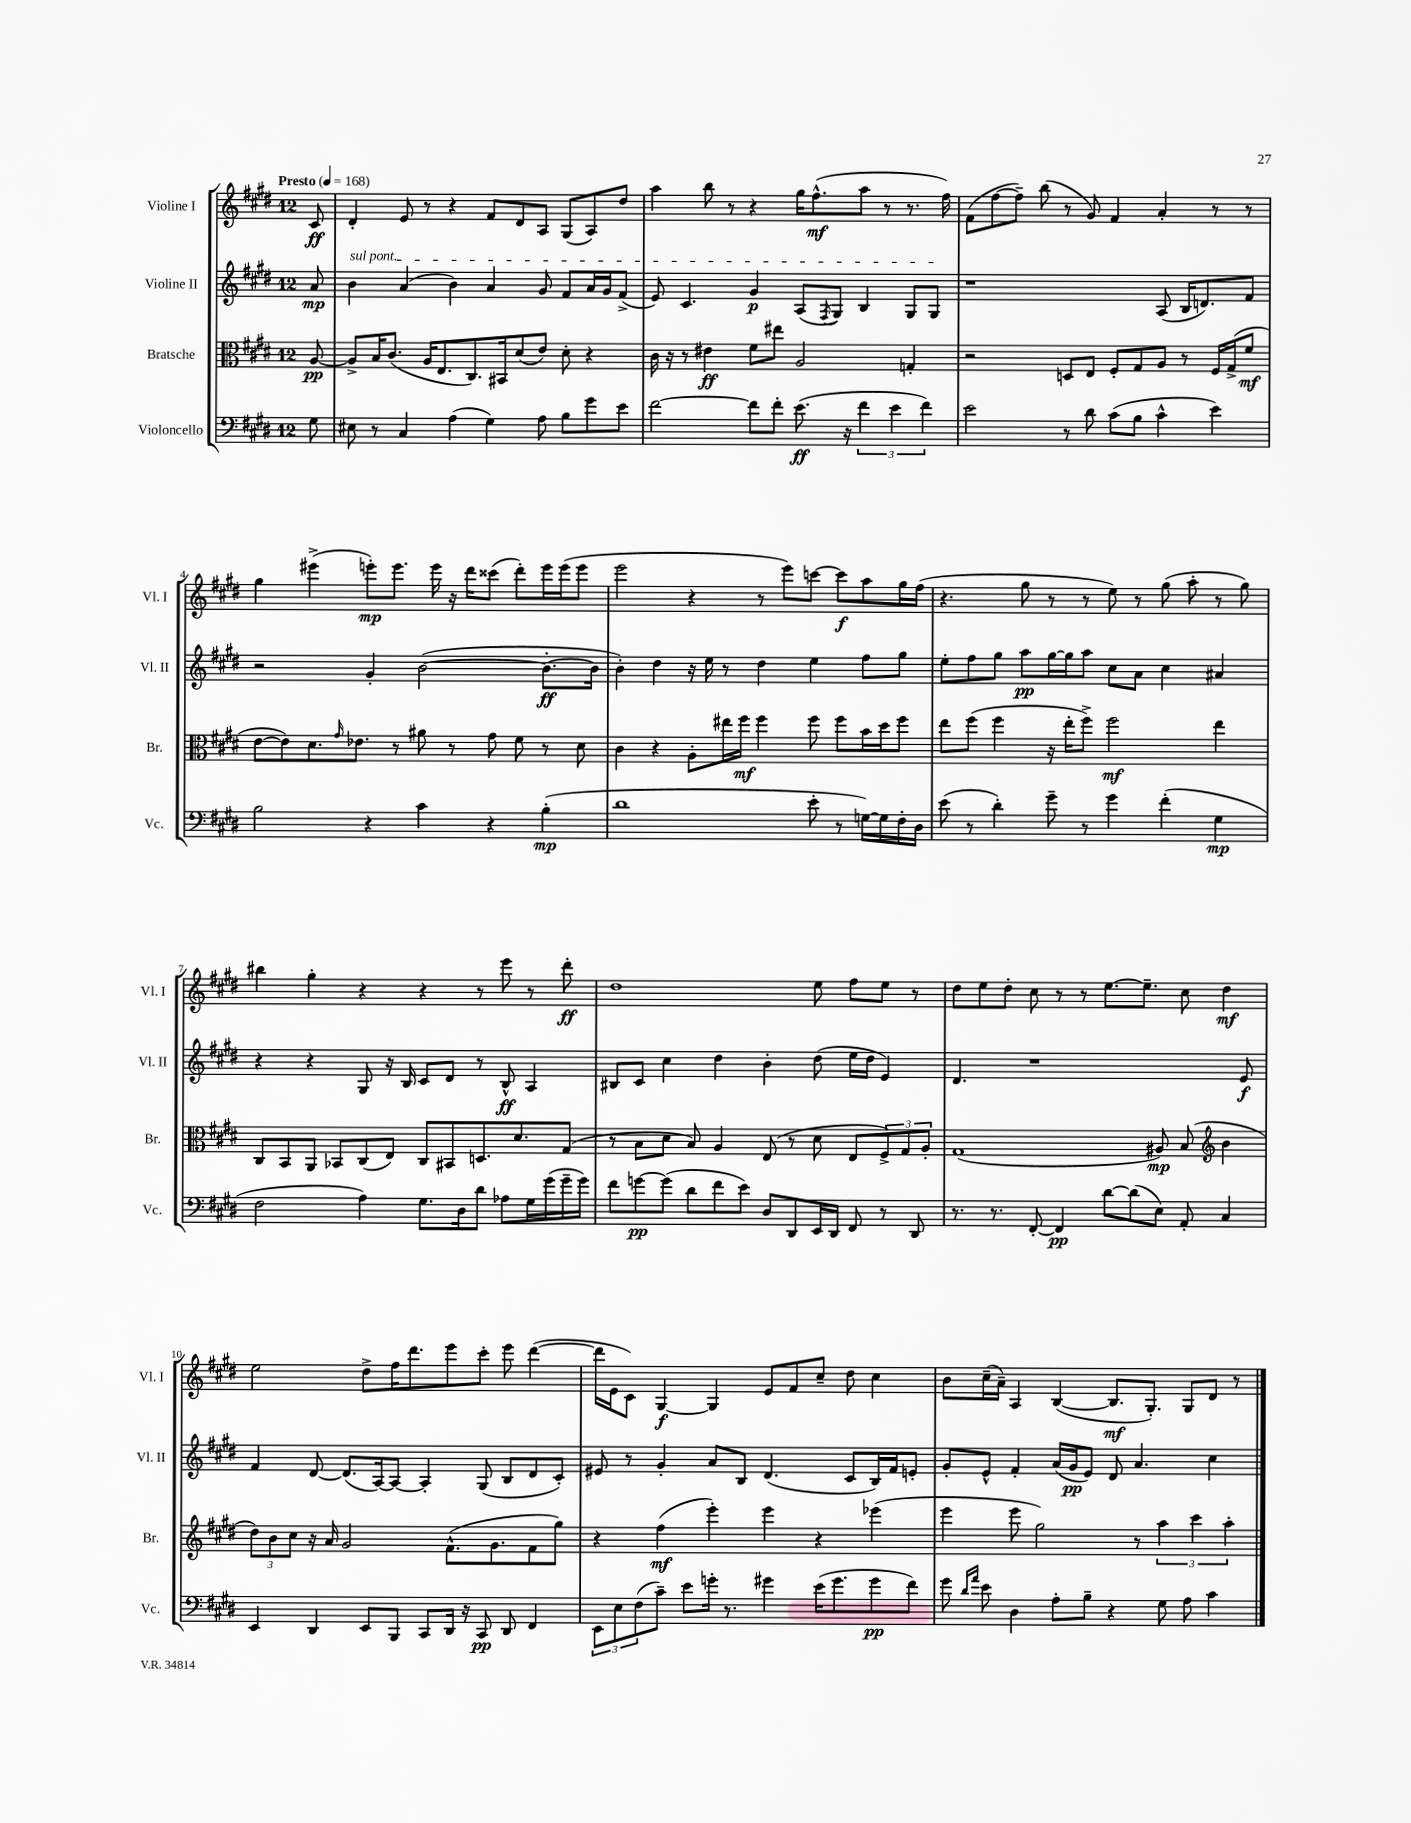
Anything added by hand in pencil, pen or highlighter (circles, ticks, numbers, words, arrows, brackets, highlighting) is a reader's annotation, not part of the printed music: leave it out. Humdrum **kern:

**kern	**dynam	**kern	**dynam	**kern	**dynam	**kern	**dynam
*part4	*part4	*part3	*part3	*part2	*part2	*part1	*part1
*staff4	*staff4	*staff3	*staff3	*staff2	*staff2	*staff1	*staff1
*I"Violoncello	*	*I"Bratsche	*	*I"Violine II	*	*I"Violine I	*
*I'Vc.	*	*I'Br.	*	*I'Vl. II	*	*I'Vl. I	*
*clefF4	*	*clefC3	*	*clefG2	*	*clefG2	*
*k[f#c#g#d#]	*	*k[f#c#g#d#]	*	*k[f#c#g#d#]	*	*k[f#c#g#d#]	*
*M12/8	*	*M12/8	*	*M12/8	*	*M12/8	*
*MM168	*	*MM168	*	*MM168	*	*MM168	*
=	=	=	=	=	=	=	=
!	!	!	!	!	!	!LO:TX:a:B:t=Presto	!
8G#\	.	[8A/	pp	8a/	mp	8c#/	ff
=1	=1	=1	=1	=1	=1	=1	=1
!	!	!	!	!LO:TX:a:i:t=sul pont.	!	!	!
8E#X\	.	8A^/L]	.	4b\	.	4d#'/	.
8r	.	16B/K	.	.	.	.	.
.	.	(8.c#/J	.	.	.	.	.
4C#/	.	.	.	(4a/	.	8e/	.
.	.	16A/KL	.	.	.	8r	.
.	.	8.E/	.	.	.	.	.
(4A\	.	.	.	4b\)	.	4r	.
.	.	8.C#/)	.	.	.	.	.
4G#\)	.	.	.	4a/	.	8f#/L	.
.	.	16BB#X/k	.	.	.	.	.
.	.	(8d#/	.	.	.	8d#/	.
8A\	.	8e/J)	.	8g#/	.	8A/J	.
8B\L	.	8d#'\	.	8f#/L	.	(8G#/L	.
8g#\	.	4r	.	16a/L	.	8A/)	.
.	.	.	.	16g#/J	.	.	.
8e\J	.	.	.	(8f#^/J	.	8dd#/J	.
=2	=2	=2	=2	=2	=2	=2	=2
[2f#\	.	16c#\	.	8e/)	.	4aa\	.
.	.	16r	.	.	.	.	.
.	.	8r	.	4.c#/	.	.	.
.	.	4e#X\	ff	.	.	8bb\	.
.	.	.	.	.	.	8r	.
8f#\L]	.	8f#\L	.	4g#/	p	4r	.
8f#'\J	.	8ee#X\J	.	.	.	.	.
(8.e\	ff	2A/	.	(8A/L	.	16gg#\KL	.
.	.	.	.	.	.	(8.ff#^^\	mf
.	.	.	.	8qF#/	.	.	.
.	.	.	.	8G#/J)	.	.	.
16r	.	.	.	.	.	.	.
6f#\	.	.	.	4B/	.	8aa\J	.
.	.	.	.	.	.	8r	.
6e\	.	.	.	.	.	.	.
.	.	4Gn'/	.	8G#/L	.	8.r	.
6f#\)	.	.	.	.	.	.	.
.	.	.	.	8G#/J	.	.	.
.	.	.	.	.	.	16ff#\)	.
=3	=3	=3	=3	=3	=3	=3	=3
2e\	.	2r	.	1r	.	(8f#\L	.
.	.	.	.	.	.	[8ff#\	.
.	.	.	.	.	.	8ff#~\J])	.
.	.	.	.	.	.	(8bb\	.
8r	.	8Dn/L	.	.	.	8r	.
8d#\	.	8E/J	.	.	.	8g#/)	.
(8c#\L	.	8F#'/L	.	.	.	4f#/	.
8B\J	.	8G#/	.	.	.	.	.
4c#^^\	.	8A/J	.	(8A/	.	4a'/	.
.	.	8r	.	16B/KL	.	.	.
.	.	.	.	8.dn/)	.	.	.
4e\)	.	16F#/LL	.	.	.	8r	.
.	.	(16G#^/J	.	.	.	.	.
.	.	8f#/J	mf	8f#/J	.	8r	.
!!LO:LB:g=z
=4	=4	=4	=4	=4	=4	=4	=4
2B\	.	[8e\L	.	2r	.	4gg#\	.
.	.	8e\])	.	.	.	.	.
.	.	8.d#\	.	.	.	(4eee#X^\	.
.	.	16qqg#/	.	.	.	.	.
.	.	8.e-X\J	.	.	.	.	.
4r	.	.	.	4g#'/	.	8eeen'\L)	mp
.	.	8r	.	.	.	8.eee\J	.
4c#\	.	8a#X\	.	([2b\	.	.	.
.	.	.	.	.	.	16eee\	.
.	.	8r	.	.	.	16r	.
.	.	.	.	.	.	16ddd#\KL	.
4r	.	8g#\	.	.	.	(8ccc##X\J	.
.	.	8f#\	.	.	.	8ddd#'\L)	.
(4B'\	mp	8r	.	8.b'\L_	ff	16eee\L	.
.	.	.	.	.	.	(16eee\J	.
.	.	8d#\	.	.	.	8eee\J	.
.	.	.	.	16b\Jk]	.	.	.
=5	=5	=5	=5	=5	=5	=5	=5
1d#	.	4c#\	.	4b'\)	.	2eee\	.
.	.	4r	.	4dd#\	.	.	.
.	.	8A'\L	.	16r	.	4r	.
.	.	.	.	16ee\	.	.	.
.	.	16ee#X\L	.	8r	.	.	.
.	.	16ff#\JJ	mf	.	.	.	.
.	.	4ff#\	.	4dd#\	.	8r	.
.	.	.	.	.	.	8eee\L)	.
8e'\	.	8ff#\	.	4ee\	.	[8cccn\J	.
8r	.	8ff#\L	.	.	.	8ccc\L]	f
[16Gn\LL)	.	16b\L	.	8ff#\L	.	8aa\	.
16G\]	.	16dd#\J	.	.	.	.	.
16F#'\	.	8ff#\J	.	8gg#\J	.	16gg#\L	.
16D#\JJ	.	.	.	.	.	(16ff#\JJ	.
=6	=6	=6	=6	=6	=6	=6	=6
(8e\	.	8ee\L	.	8ee'\L	.	4.r	.
8r	.	(8ff#\J	.	8ff#\	.	.	.
4d#'\)	.	4ff#\	.	8gg#\J	.	.	.
.	.	.	.	8aa\L	pp	8gg#\	.
8g#~\	.	16r	.	[16gg#\L	.	8r	.
.	.	16ee'\KL	.	16gg#\J]	.	.	.
8r	.	8ff#^\J)	.	8aa\J	.	8r	.
4g#\	.	2ff#\	mf	8cc#\L	.	8ee\)	.
.	.	.	.	8a\J	.	8r	.
(4f#'\	.	.	.	4cc#\	.	(8gg#\	.
.	.	.	.	.	.	8aa'\	.
4G#\	mp	4ee\	.	4a#X/	.	8r	.
.	.	.	.	.	.	8gg#\)	.
!!LO:LB:g=z
=7	=7	=7	=7	=7	=7	=7	=7
2F#\	.	8C#/L	.	4r	.	4bb#X\	.
.	.	8BB/	.	.	.	.	.
.	.	8AA/J	.	4r	.	4gg#'\	.
.	.	8BB-X/L	.	.	.	.	.
4A\)	.	(8C#/	.	8G#/	.	4r	.
.	.	8E/J)	.	16r	.	.	.
.	.	.	.	16B/	.	.	.
8.G#\L	.	8C#/L	.	8c#/L	.	4r	.
.	.	8BB#X/	.	8d#/J	.	.	.
16D#\k	.	.	.	.	.	.	.
8d#\J	.	8.Dn/	.	8r	.	8r	.
8A-X\L	.	.	.	8B^^/	ff	8eee\	.
.	.	8.d#/	.	.	.	.	.
16G#\L	.	.	.	4A/	.	8r	.
(16g#\	.	.	.	.	.	.	.
16g#~\	.	(8G#/J	.	.	.	8ddd#'\	ff
16g#\JJ)	.	.	.	.	.	.	.
=8	=8	=8	=8	=8	=8	=8	=8
8f#\L	.	8r	.	8B#X/L	.	1dd#	.
[8gn\	pp	8B\L	.	8c#/J	.	.	.
(8g\J]	.	8d#\J	.	4cc#\	.	.	.
8d#\L	.	8B/)	.	.	.	.	.
8f#\	.	4A/	.	4dd#\	.	.	.
8e\J)	.	.	.	.	.	.	.
8D#/L	.	(8E/	.	4b'\	.	.	.
8DD#/	.	8r	.	.	.	.	.
16EE/L	.	8d#\	.	(8dd#\	.	8ee\	.
16DD#/JJ	.	.	.	.	.	.	.
8FF#/	.	8E/L	.	16ee\LL	.	8ff#\L	.
.	.	.	.	16dd#\JJ	.	.	.
8r	.	12F#^/)	.	4e/)	.	8ee\J	.
.	.	12G#/	.	.	.	.	.
8DD#/	.	.	.	.	.	8r	.
.	.	12A'/J	.	.	.	.	.
=9	=9	=9	=9	=9	=9	=9	=9
8.r	.	(1G#	.	4.d#/	.	8dd#\L	.
.	.	.	.	.	.	8ee\	.
8.r	.	.	.	.	.	.	.
.	.	.	.	.	.	8dd#'\J	.
[8FF#'/	.	.	.	1r	.	8cc#\	.
4FF#/]	pp	.	.	.	.	8r	.
.	.	.	.	.	.	8r	.
[8d#\L	.	.	.	.	.	[8.ee\L	.
(8d#\]	.	.	.	.	.	.	.
.	.	.	.	.	.	8.ee~\J]	.
8E\J)	.	8A#X/)	mp	.	.	.	.
8AA'/	.	(8B/	.	.	.	8cc#\	.
*	*	*clefG2	*	*	*	*	*
4C#/	.	4b\	.	.	.	4dd#\	mf
.	.	.	.	8e/	f	.	.
!!LO:LB:g=z
=10	=10	=10	=10	=10	=10	=10	=10
4EE/	.	12dd#\L)	.	4f#/	.	2ee\	.
.	.	12b\	.	.	.	.	.
.	.	12cc#\J	.	.	.	.	.
4DD#/	.	16r	.	[8d#/	.	.	.
.	.	16a/	.	.	.	.	.
.	.	2g#/	.	(8.d#/L]	.	.	.
8EE/L	.	.	.	.	.	8dd#^\L	.
.	.	.	.	[16A/k)	.	.	.
8BBB/J	.	.	.	8A/J_	.	16ff#\K	.
.	.	.	.	.	.	8.ddd#\	.
8CC#/L	.	.	.	4A'/]	.	.	.
16DD#/Jk	.	(8.f#^^\L	.	.	.	8eee\	.
16r	.	.	.	.	.	.	.
8CC#/	pp	.	.	(8G#/	.	8ccc#'\J	.
.	.	8.g#\	.	.	.	.	.
8DD#/	.	.	.	8B/L	.	8eee\	.
4FF#/	.	8f#\	.	8d#/	.	([4ddd#\	.
.	.	8gg#\J)	.	8c#'/J)	.	.	.
=11	=11	=11	=11	=11	=11	=11	=11
12EE\L	.	4r	.	8e#X/	.	16ddd#\LL]	.
.	.	.	.	.	.	16e\J	.
12E\	.	.	.	.	.	.	.
.	.	.	.	8r	.	8c#\J)	.
(12F#\	.	.	.	.	.	.	.
8c#~\J)	.	(4ff#\	mf	4g#'/	.	[4G#/	f
8e\L	.	.	.	.	.	.	.
16gn'\Jk	.	4eee'\)	.	8a/L	.	4G#/]	.
8.r	.	.	.	.	.	.	.
.	.	.	.	8B/J	.	.	.
4g#X\	.	4eee\	.	(4.d#/	.	8e/L	.
.	.	.	.	.	.	8f#/	.
(16e\KL	.	4r	.	.	.	8cc#~/J	.
8.g#\	.	.	.	.	.	.	.
.	.	.	.	8c#/L	.	8dd#\	.
8g#\	pp	(4eee-X\	.	16B/L)	.	4cc#\	.
.	.	.	.	16f#/J	.	.	.
8f#\J)	.	.	.	8en'/J	.	.	.
=12	=12	=12	=12	=12	=12	=12	=12
8g#\	.	4eee\	.	8g#'/L	.	8b\L	.
16qqd#/LL	.	.	.	.	.	.	.
16qqa/JJ	.	.	.	.	.	.	.
8e\	.	.	.	8e^^/J	.	(16cc#~\L	.
.	.	.	.	.	.	16a~\JJ)	.
4D#\	.	8eee\	.	4f#'/	.	4A/	.
.	.	2gg#\)	.	.	.	.	.
8A'\L	.	.	.	(16a/LL	.	([4B/	.
.	.	.	.	16g#/J	pp	.	.
8B~\J	.	.	.	8e/J)	.	.	.
4r	.	.	.	8d#/	.	8.B/L]	mf
.	.	8r	.	4.a/	.	.	.
.	.	.	.	.	.	8.G#'/J)	.
8G#\	.	6aa\	.	.	.	.	.
8A\	.	.	.	.	.	8G#/L	.
.	.	6ccc#\	.	.	.	.	.
4c#\	.	.	.	4cc#\	.	8d#/J	.
.	.	6aa'\	.	.	.	.	.
.	.	.	.	.	.	8r	.
==	==	==	==	==	==	==	==
*-	*-	*-	*-	*-	*-	*-	*-
